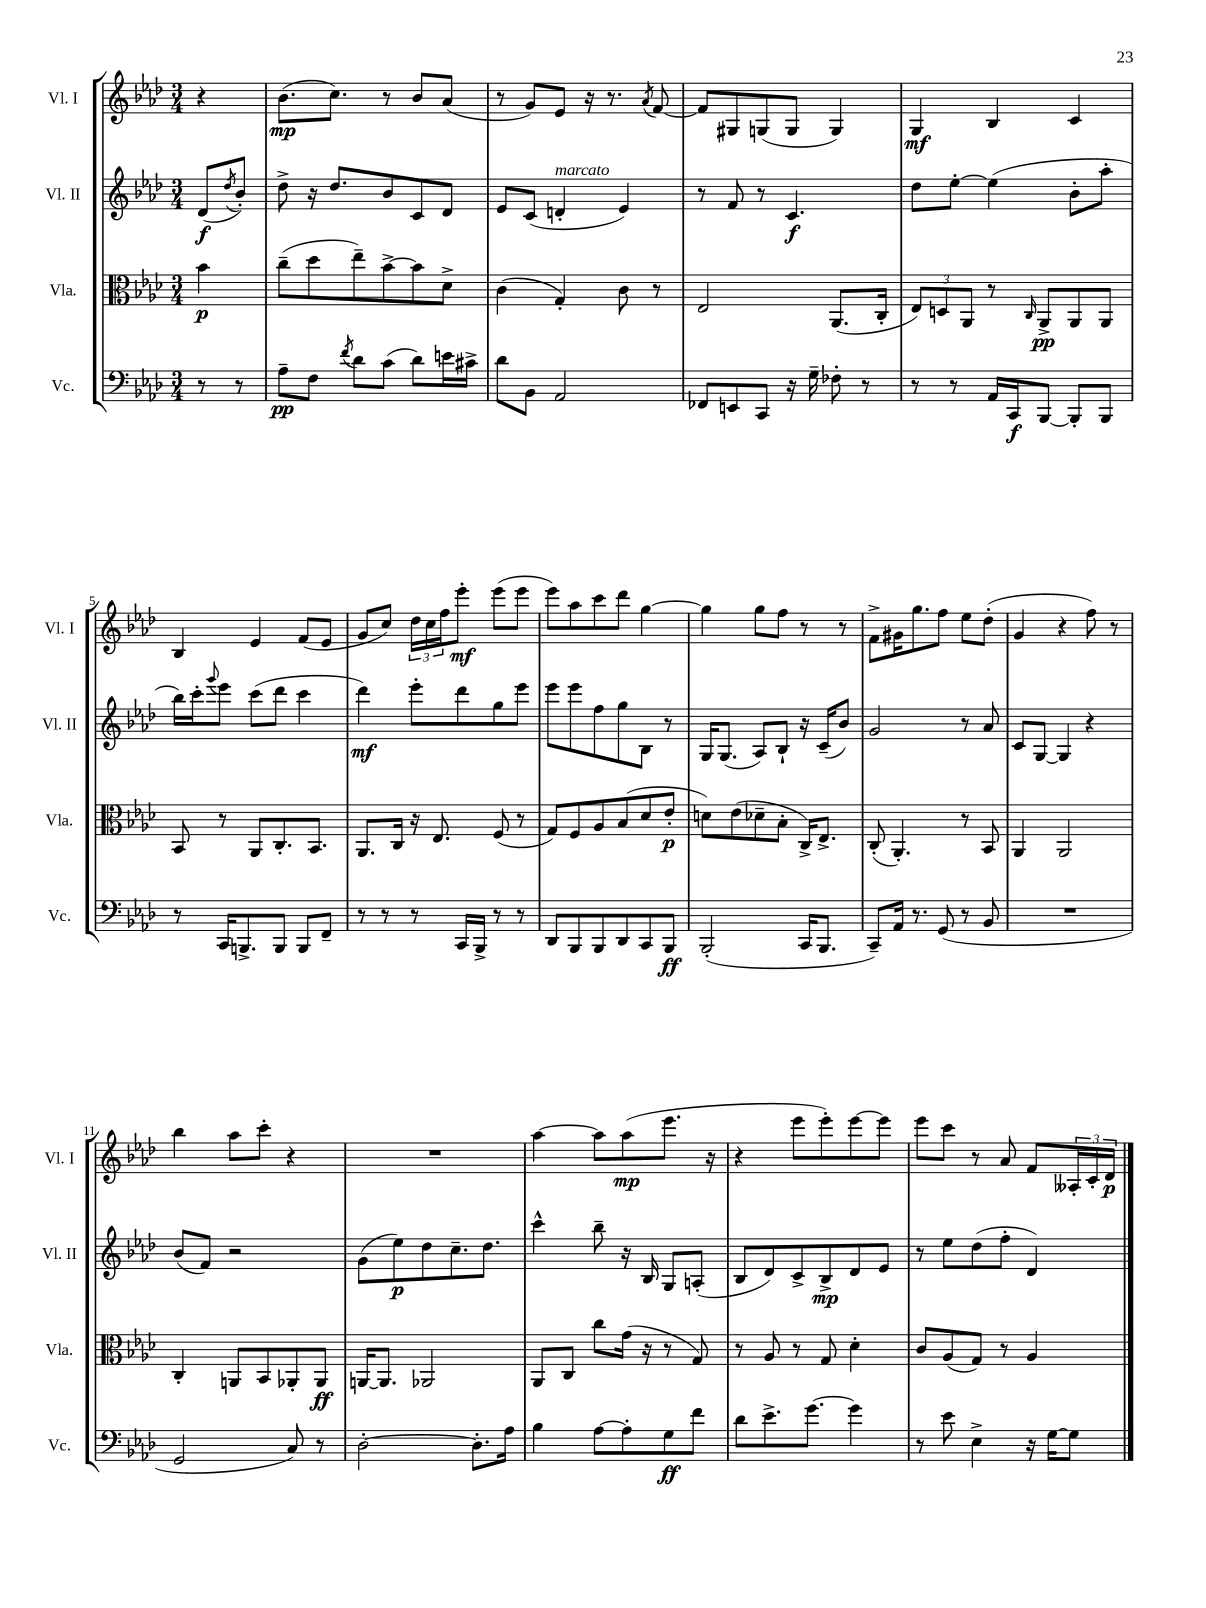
<<
\new StaffGroup <<
\new Staff = "s0" \with { instrumentName = "Vl. I" shortInstrumentName = "Vl. I" } {
    \clef treble \key aes \major \numericTimeSignature \time 3/4 \partial 4
    r4 |
    bes'8.\mp( c''8.) r8 bes'8 aes'8( |
    r8 g'8) ees'8 r16 r8. \acciaccatura { aes'8 } f'8~ |
    f'8 gis8 g8( g8 g4) |
    g4\mf bes4 c'4 |
    bes4 ees'4 f'8( ees'8 |
    g'8 c''8) \tuplet 3/2 { des''16 c''16 f''16 } ees'''8-.\mf ees'''8( ees'''8 |
    ees'''8) aes''8 c'''8 des'''8 g''4~ |
    g''4 g''8 f''8 r8 r8 |
    f'8-> gis'16 g''8. f''8 ees''8 des''8-.( |
    g'4 r4 f''8) r8 |
    bes''4 aes''8 c'''8-. r4 |
    R2. |
    aes''4~ aes''8 aes''8\mp( ees'''8. r16 |
    r4 ees'''8 ees'''8-.) ees'''8~ ees'''8 |
    ees'''8 c'''8 r8 aes'8 f'8 \tuplet 3/2 { aeses16-. c'16-. des'16\p } \bar "|." |
}
\new Staff = "s1" \with { instrumentName = "Vl. II" shortInstrumentName = "Vl. II" } {
    \clef treble \key aes \major \numericTimeSignature \time 3/4 \partial 4
    des'8\f( \acciaccatura { des''8 } bes'8-.) |
    des''8-> r16 des''8. bes'8 c'8 des'8 |
    ees'8 c'8( d'4-.^\markup { \italic "marcato" } ees'4) |
    r8 f'8 r8 c'4.\f |
    des''8 ees''8~-. ees''4( bes'8-. aes''8-. |
    bes''16) c'''16-. \appoggiatura { g'''8 } ees'''8 c'''8( des'''8 c'''4 |
    des'''4\mf) ees'''8-. des'''8 g''8 ees'''8 |
    ees'''8 ees'''8 f''8 g''8 bes8 r8 |
    g16 g8.( aes8) bes8-! r16 c'16--( bes'8) |
    g'2 r8 aes'8 |
    c'8 g8~ g4 r4 |
    bes'8( f'8) r2 |
    g'8( ees''8\p) des''8 c''8.-- des''8. |
    c'''4-^ bes''8-- r16 bes16 g8 a8-.( |
    bes8 des'8) c'8-> bes8->\mp des'8 ees'8 |
    r8 ees''8 des''8( f''8-. des'4) \bar "|." |
}
\new Staff = "s2" \with { instrumentName = "Vla." shortInstrumentName = "Vla." } {
    \clef alto \key aes \major \numericTimeSignature \time 3/4 \partial 4
    bes'4\p |
    c''8--( des''8 ees''8--) bes'8~-> bes'8 des'8-> |
    c'4( g4-.) c'8 r8 |
    ees2 aes,8.( c16-. |
    \tuplet 3/2 { ees8) d8 aes,8 } r8 \grace { c16 } aes,8->\pp aes,8 aes,8 |
    bes,8 r8 aes,8 c8.-. bes,8. |
    aes,8. c16 r16 ees8. f8( r8 |
    g8) f8 aes8 bes8( des'8 ees'8-.\p |
    d'8) ees'8( des'8-- bes8-. c16->) ees8.-> |
    c8-.( aes,4.-.) r8 bes,8 |
    aes,4 aes,2 |
    c4-. a,8 bes,8 aes,8-. aes,8\ff |
    a,16~ a,8. aes,2 |
    aes,8 c8 c''8 g'16( r16 r8 g8) |
    r8 aes8 r8 g8 des'4-. |
    c'8 aes8( g8) r8 aes4 \bar "|." |
}
\new Staff = "s3" \with { instrumentName = "Vc." shortInstrumentName = "Vc." } {
    \clef bass \key aes \major \numericTimeSignature \time 3/4 \partial 4
    r8 r8 |
    aes8--\pp f8 \acciaccatura { f'8 } des'8 c'8( des'8) e'16 cis'16-> |
    des'8 bes,8 aes,2 |
    fes,8 e,8 c,8 r16 g16-- fes8-. r8 |
    r8 r8 aes,16 c,16\f bes,,8~ bes,,8-. bes,,8 |
    r8 c,16 b,,8.-> b,,8 b,,8 f,8-- |
    r8 r8 r8 c,16 bes,,16-> r8 r8 |
    des,8 bes,,8 bes,,8 des,8 c,8 bes,,8\ff |
    bes,,2-.( c,16 bes,,8. |
    c,8--) aes,16 r8. g,8( r8 bes,8 |
    R2. |
    g,2 c8) r8 |
    des2~-. des8.-. aes16 |
    bes4 aes8~ aes8-. g8\ff f'8 |
    des'8 ees'8.-> g'8.~ g'4 |
    r8 ees'8 ees4-> r16 g16~ g8 \bar "|." |
}
>>
>>
